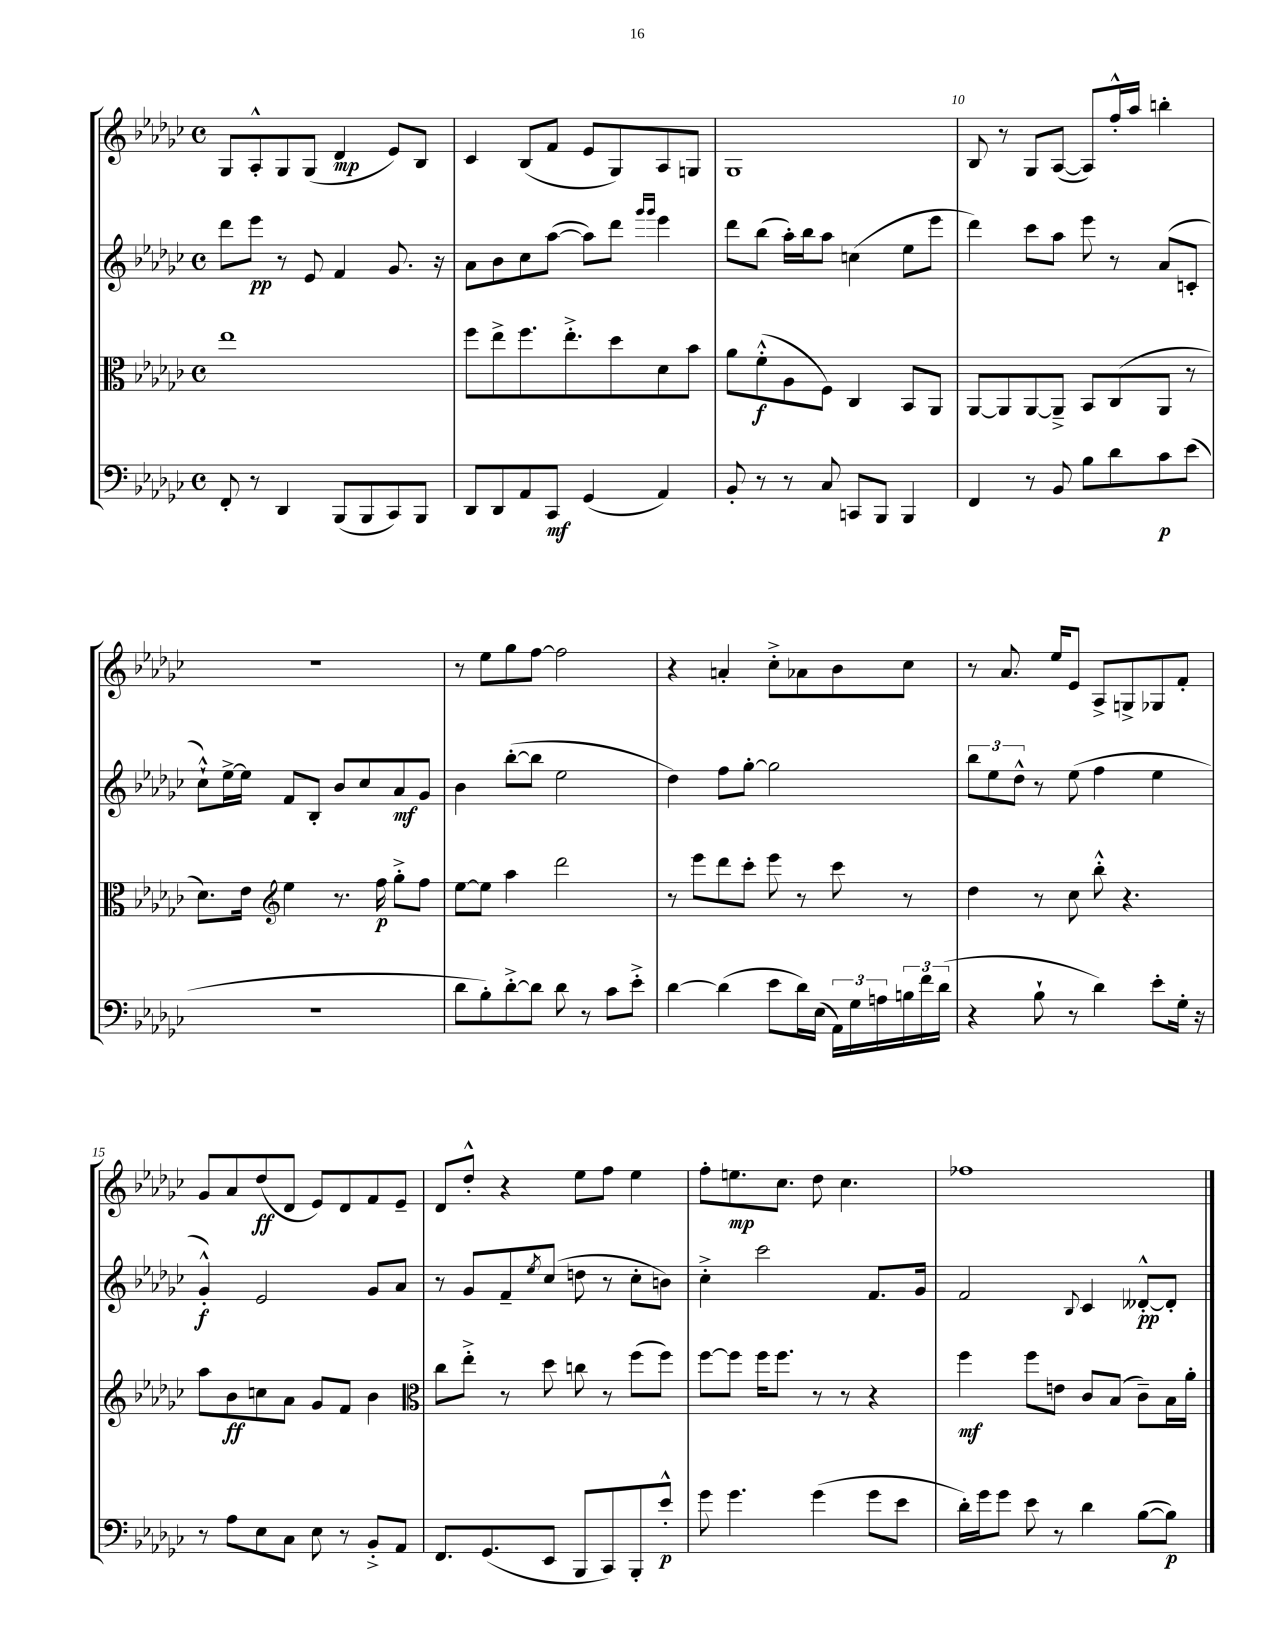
<<
\new StaffGroup <<
\new Staff = "s0" {
    \clef treble \key ges \major \defaultTimeSignature \time 4/4
    ges8 aes8-.-^ ges8 ges8( des'4\mp ees'8) bes8 |
    ces'4 bes8( f'8 ees'8 ges8) aes8 g8 |
    ges1 |
    bes8 r8 ges8 aes8~( aes8) f''16-.-^ aes''16 b''4-. |
    R1 |
    r8 ees''8 ges''8 f''8~ f''2 |
    r4 a'4-. ces''8-.-> aes'8 bes'8 ces''8 |
    r8 aes'8. ees''16 ees'8 aes8-> g8-> ges8 f'8-. |
    ges'8 aes'8 des''8\ff( des'8 ees'8) des'8 f'8 ees'8-- |
    des'8 des''8-.-^ r4 ees''8 f''8 ees''4 |
    f''8-. e''8.\mp ces''8. des''8 ces''4. |
    fes''1 \bar "|." |
}
\new Staff = "s1" {
    \clef treble \key ges \major \defaultTimeSignature \time 4/4
    des'''8 ees'''8\pp r8 ees'8 f'4 ges'8. r16 |
    aes'8 bes'8 ces''8 aes''8~( aes''8) des'''8 \grace { ges'''16 ges'''16 } ees'''4 |
    des'''8 bes''8( aes''16-.) bes''16 aes''8 c''4( ees''8 ees'''8 |
    des'''4) ces'''8 aes''8 ees'''8 r8 aes'8( c'8-. |
    ces''8-!-^) ees''16~-> ees''16 f'8 bes8-. bes'8 ces''8 aes'8\mf ges'8 |
    bes'4 bes''8~-.( bes''8 ees''2 |
    des''4) f''8 ges''8~-. ges''2 |
    \tuplet 3/2 { bes''8 ees''8 des''8-^ } r8 ees''8( f''4 ees''4 |
    ges'4-.-^\f) ees'2 ges'8 aes'8 |
    r8 ges'8 f'8-- \acciaccatura { ees''8 } ces''8( d''8 r8 ces''8-. b'8) |
    ces''4-.-> ces'''2 f'8. ges'16 |
    f'2 \appoggiatura { bes8 } ces'4 deses'8~-.-^\pp deses'8-. \bar "|." |
}
\new Staff = "s2" {
    \clef alto \key ges \major \defaultTimeSignature \time 4/4
    ees''1 |
    f''8 ees''8-> f''8. ees''8.-.-> des''8 des'8 bes'8 |
    aes'8 f'8-.-^\f( aes8 f8) ces4 bes,8 aes,8 |
    aes,8~ aes,8 aes,8~ aes,8---> bes,8 ces8( aes,8 r8 |
    des'8.) ees'16 \clef treble ees''4 r8. f''16\p ges''8-.-> f''8 |
    ees''8~ ees''8 aes''4 des'''2 |
    r8 ees'''8 des'''8 ces'''8-. ees'''8 r8 ces'''8 r8 |
    des''4 r8 ces''8 bes''8-.-^ r4. |
    aes''8 bes'8\ff c''8 aes'8 ges'8 f'8 bes'4 |
    \clef alto ces''8 ees''8-.-> r8 des''8 c''8 r8 f''8( f''8) |
    f''8~ f''8 f''16 f''8. r8 r8 r4 |
    f''4\mf f''8 e'8 ces'8 bes8( ces'8--) bes16 aes'16-. \bar "|." |
}
\new Staff = "s3" {
    \clef bass \key ges \major \defaultTimeSignature \time 4/4
    f,8-. r8 des,4 bes,,8( bes,,8 ces,8) bes,,8 |
    des,8 des,8 aes,8 ces,8\mf ges,4( aes,4) |
    bes,8-. r8 r8 ces8 c,8 bes,,8 bes,,4 |
    f,4 r8 bes,8 bes8 des'8 ces'8\p ees'8( |
    R1 |
    des'8 bes8-.) des'8~-.-> des'8 des'8 r8 ces'8 ees'8-.-> |
    des'4~ des'4( ees'8 des'16) ees16( \tuplet 3/2 { aes,16) ges16 a16 } \tuplet 3/2 { b16 f'16 des'16( } |
    r4 bes8-! r8 des'4) ees'8-. ges16-. r16 |
    r8 aes8 ees8 ces8 ees8 r8 bes,8-.-> aes,8 |
    f,8. ges,8.( ees,8 bes,,8 ces,8) bes,,8-. ees'8-.-^\p |
    ges'8 ges'4. ges'4( ges'8 ees'8 |
    des'16-.) ges'16 ges'8 ees'8 r8 des'4 bes8~( bes8\p) \bar "|." |
}
>>
>>
\layout { \context { \Score currentBarNumber = #7 \override BarNumber.break-visibility = ##(#f #t #t) barNumberVisibility = #(every-nth-bar-number-visible 5) } }
